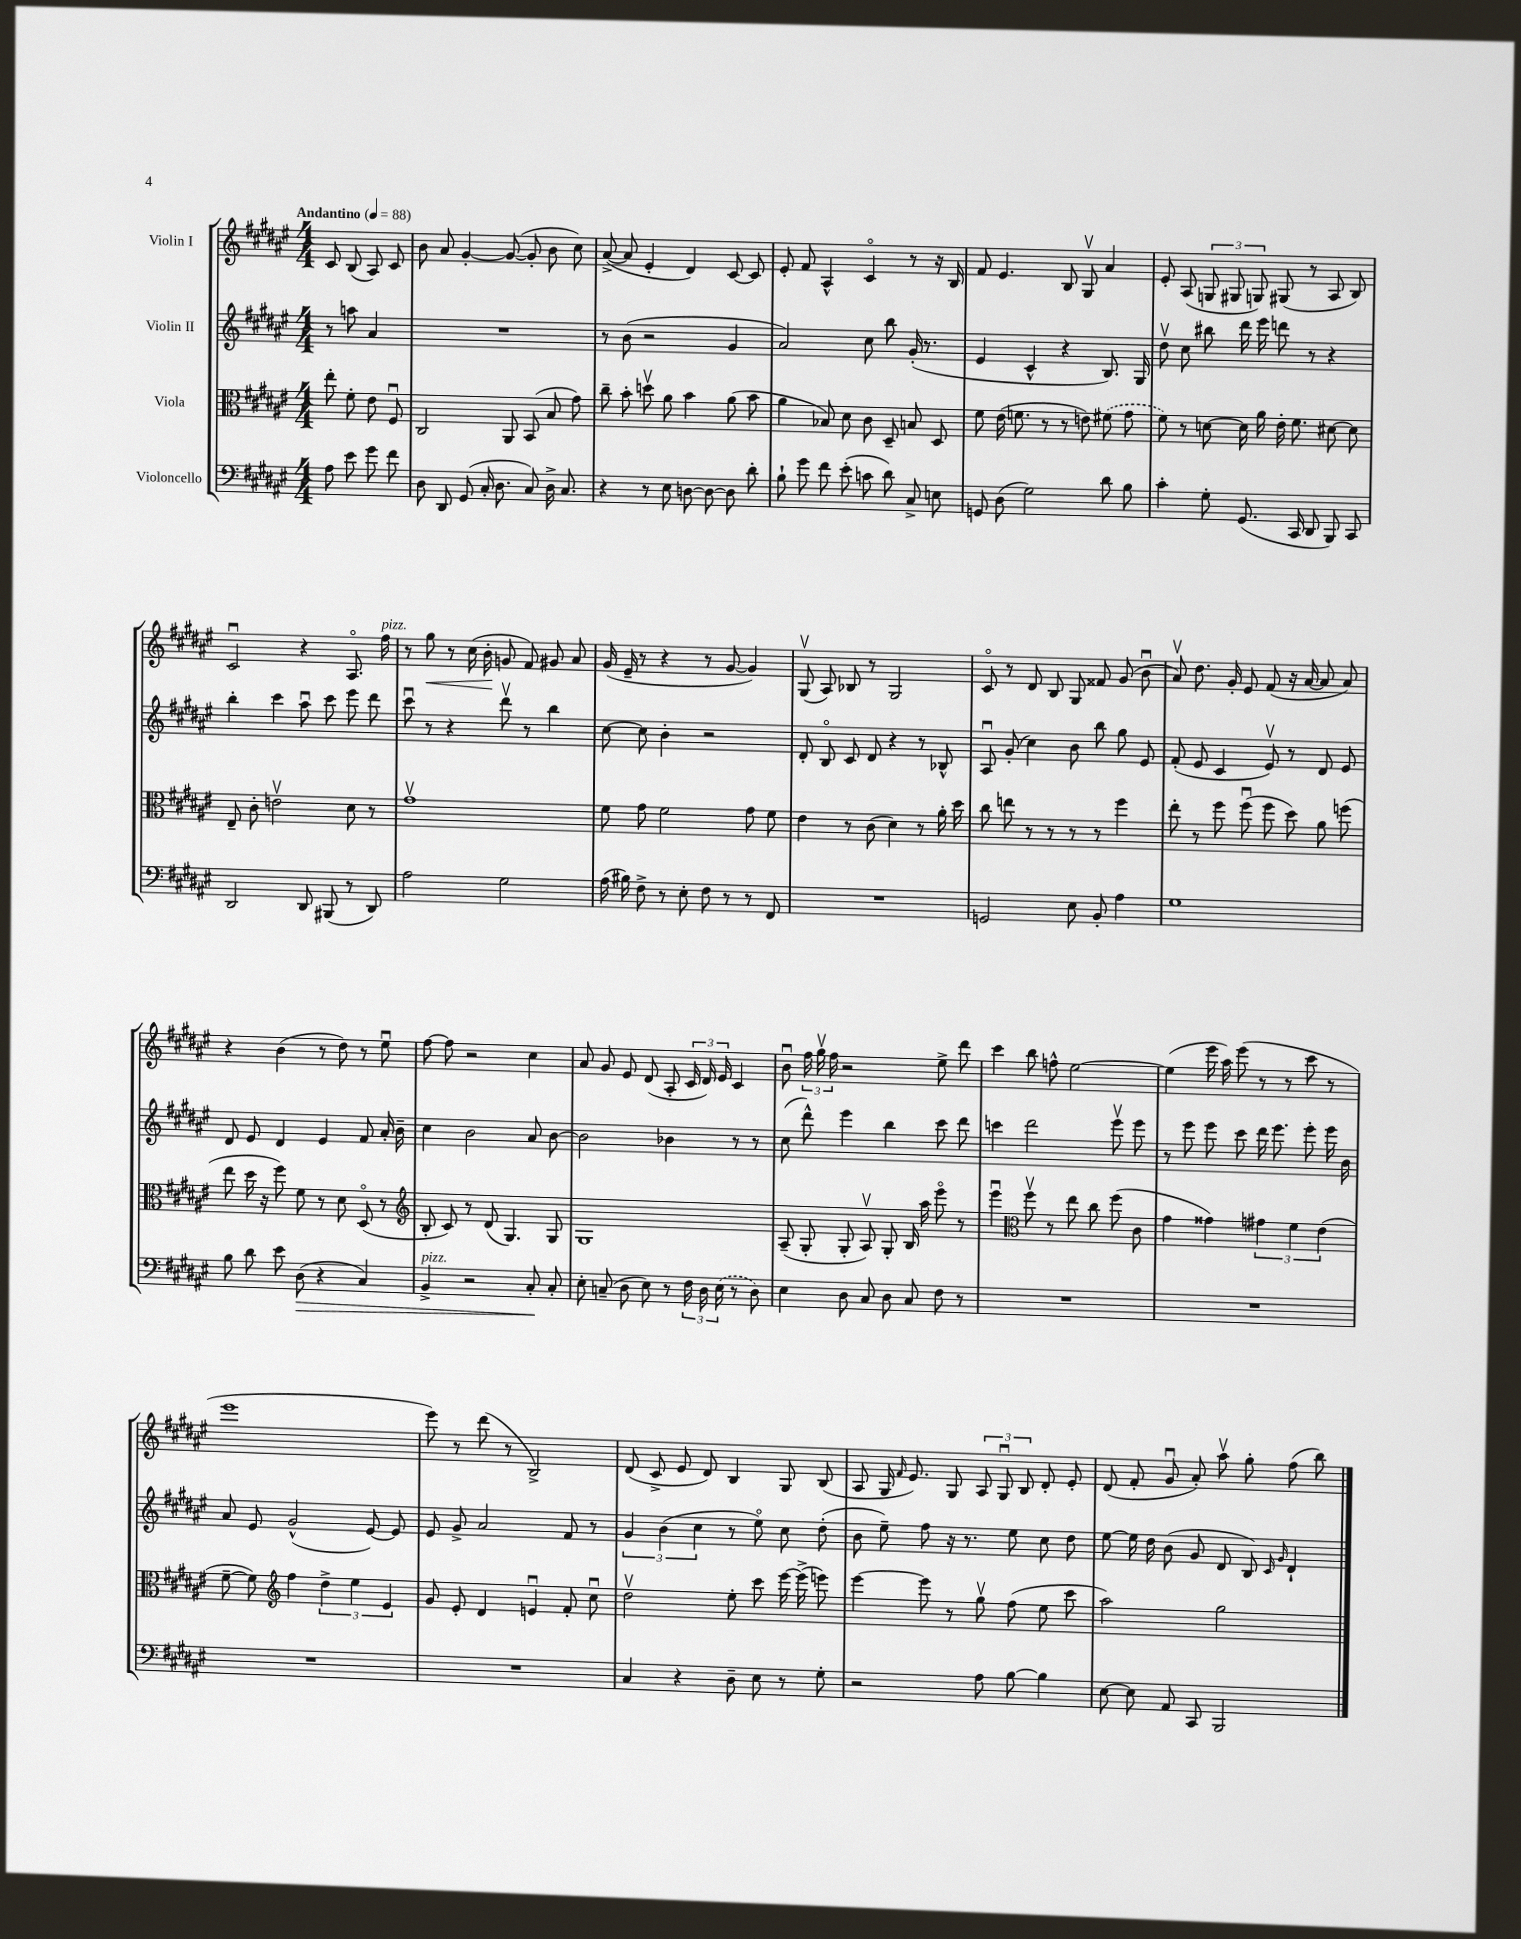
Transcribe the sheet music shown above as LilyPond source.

<<
\new StaffGroup <<
\new Staff = "s0" \with { instrumentName = "Violin I" } {
    \clef treble \key fis \major \numericTimeSignature \time 4/4 \partial 2 \tempo "Andantino" 4 = 88
    \autoBeamOff cis'8 b8( ais8) cis'8 |
    b'8 ais'8 gis'4~-. gis'8~( gis'8-. b'8 cis''8) |
    ais'8~->( ais'8 eis'4-. dis'4) cis'8~ cis'8 |
    eis'8-. fis'8 ais4-^ cis'4\flageolet r8 r16 b16 |
    fis'8 eis'4. b8 gis8\upbow ais'4 |
    eis'8-. ais8( \tuplet 3/2 { g8 gis8 g8) } gis8( r8 ais8 b8) |
    cis'2\downbow r4 ais8.\flageolet fis''16^\markup { \italic "pizz." } |
    r8 gis''8\< r8 cis''16( b'16-.\! g'8 fis'8) gis'8 ais'8 |
    gis'16( eis'16-- r8 r4 r8 gis'8~ gis'4) |
    gis8\upbow( ais8) bes8 r8 gis2 |
    cis'8\flageolet r8 dis'8 b8 gis8 fisis'8 gis'8( b'8\downbow |
    ais'8\upbow) dis''8. gis'16-. eis'8 fis'8( r16 ais'16~ ais'8 ais'8) |
    r4 b'4( r8 dis''8) r8 eis''8\downbow |
    fis''8~ fis''8 r2 cis''4 |
    ais'8 gis'8 eis'8 dis'8( ais8-. \tuplet 3/2 { cis'16 dis'16) eis'16 } cis'4 |
    b'8\downbow \tuplet 3/2 { fis''16 gis''16\upbow fis''16 } r2 eis''8-> dis'''8 |
    cis'''4 b''8 f''8-^ eis''2~ |
    eis''4( eis'''16 ais''16) eis'''8( r8 r8 cis'''8 r8 |
    eis'''1 |
    eis'''8) r8 dis'''8( r8 b2->) |
    dis'8( cis'8-> eis'8 dis'8) b4 gis8 b8( |
    ais8 gis16 \grace { fis'16 } eis'8.) gis8 \tuplet 3/2 { ais8 gis8\downbow b8 } dis'8-. eis'8-. |
    dis'8( fis'8-. gis'8\downbow ais'8-.) ais''8\upbow gis''8-. fis''8( b''8) \bar "|." |
}
\new Staff = "s1" \with { instrumentName = "Violin II" } {
    \clef treble \key fis \major \numericTimeSignature \time 4/4 \partial 2
    \autoBeamOff r8 a''8 ais'4 |
    R1 |
    r8 b'8( r2 gis'4 |
    ais'2) cis''8 b''8 gis'16-.( r8. |
    eis'4 cis'4-^ r4 b8.) gis16 |
    dis''8\upbow cis''8 bis''8 dis'''16 eis'''16 d'''8 r8 r4 |
    b''4-. cis'''4 ais''8\downbow cis'''8 eis'''8 dis'''8 |
    cis'''8\downbow r8 r4 dis'''8\upbow r8 b''4 |
    cis''8~ cis''8 b'4-. r2 |
    dis'8-. b8\flageolet cis'8 dis'8 r4 r8 bes8-^ |
    ais8\downbow gis'8-.( cis''4) b'8 b''8 gis''8 eis'8 |
    fis'8-.( eis'8 cis'4 eis'8\upbow) r8 dis'8 eis'8 |
    dis'8 eis'8 dis'4 eis'4 fis'8 ais'16-. b'16-- |
    cis''4 b'2 ais'8 b'8~ |
    b'2 bes'4 r8 r8 |
    cis''8( dis'''8-^) eis'''4 b''4 cis'''8 dis'''8 |
    c'''4 dis'''2 eis'''8\upbow eis'''8 |
    r8 eis'''8 eis'''8 cis'''8 dis'''16 eis'''8. eis'''8-. eis'''16 b'16 |
    ais'8 eis'8 gis'2-^( eis'8~) eis'8 |
    eis'8 gis'8-> ais'2 fis'8 r8 |
    \tuplet 3/2 { gis'4 b'4( cis''4 } r8 eis''8\flageolet) cis''8 dis''8-.( |
    b'8 eis''8--) fis''8 r16 r8. eis''8 cis''8 dis''8 |
    eis''8~ eis''16 dis''16 b'8( gis'8 dis'8 b8) \grace { cis'16 gis'16 } dis'4-! \bar "|." |
}
\new Staff = "s2" \with { instrumentName = "Viola" } {
    \clef alto \key fis \major \numericTimeSignature \time 4/4 \partial 2
    \autoBeamOff eis''8-. fis'8-. eis'8 fis8\downbow |
    cis2 ais,8 b,8( b8 gis'8) |
    cis''8-- b'8-. d''8\upbow ais'8 b'4 ais'8( b'8 |
    ais'4 bes8) dis'8 cis'8 dis8-- b8 dis8 |
    fis'8 eis'16( f'8. r8 r8 e'8) \once \slurDashed fis'8( gis'8 |
    fis'8) r8 d'8~ d'16 ais'16 eis'16-. fis'8. dis'8~ dis'8 |
    eis8-- cis'8-. e'2\upbow dis'8 r8 |
    gis'1\upbow |
    fis'8 gis'8 fis'2 gis'8 fis'8 |
    eis'4 r8 cis'8( dis'4) r8 ais'16-. dis''16 |
    cis''8 e''8 r8 r8 r8 r8 fis''4 |
    eis''8-. r8 fis''8 fis''8\downbow( fis''8 dis''8) ais'8 f''8( |
    eis''8 dis''16 r16 fis''8) fis'8 r8 dis'8 dis8\flageolet( r8 |
    \clef treble b8-. cis'8) r8 dis'8( gis4.) gis8 |
    gis1 |
    ais8--( gis8-. gis8-. ais8\upbow) gis8-. b16 ais''16 eis'''8\flageolet r8 |
    eis'''4\downbow \clef alto fis''8\upbow r8 eis''8 cis''8 fis''8( cis'8 |
    gis'4 gisis'4) \tuplet 3/2 { gis'4 fis'4 eis'4( } |
    fis'8~-- fis'8) \clef treble fis''4 \tuplet 3/2 { dis''4-> eis''4 eis'4 } |
    gis'8 eis'8-. dis'4 e'4\downbow fis'8-. cis''8\downbow |
    dis''2\upbow eis''8-. cis'''8 eis'''16~ eis'''16->( e'''8) |
    eis'''4~ eis'''8 r8 gis''8\upbow fis''8( eis''8 cis'''8 |
    ais''2) gis''2 \bar "|." |
}
\new Staff = "s3" \with { instrumentName = "Violoncello" } {
    \clef bass \key fis \major \numericTimeSignature \time 4/4 \partial 2
    \autoBeamOff ais8 eis'8 gis'8 fis'8 |
    dis8 dis,8 gis,8( cis16-. dis8. cis8) dis16-> cis8. |
    r4 r8 eis8 d8~ d8~ d8 dis'8-. |
    b8-! gis'8 fis'8 eis'8-.( c'8 dis'8) cis8-> e8 |
    g,8 dis8( gis2) dis'8 b8 |
    cis'4-. gis8-. gis,8.( cis,16 dis,8 b,,8) cis,8 |
    dis,2 dis,8 bis,,8( r8 dis,8) |
    ais2 gis2 |
    ais16( bis16) fis8-> r8 eis8-. fis8 r8 r8 fis,8 |
    R1 |
    g,2 eis8 b,8-. ais4 |
    gis1 |
    b8 dis'8 eis'8 dis8\>( r4 cis4) |
    b,4->^\markup { \italic "pizz." } r2 cis8-.\! cis8-. |
    eis8-. c8--( dis8 eis8) r8 \tuplet 3/2 { fis16 dis16 \once \slurDashed eis16( } r8 dis8) |
    eis4 dis8 cis8 dis8 cis8 fis8 r8 |
    R1 |
    R1 |
    R1 |
    R1 |
    cis4 r4 dis8-- eis8 r8 gis8-. |
    r2 ais8 b8~ b4 |
    eis8~ eis8 ais,8 cis,8 b,,2 \bar "|." |
}
>>
>>
\layout { \context { \Score \remove "Bar_number_engraver" } }
